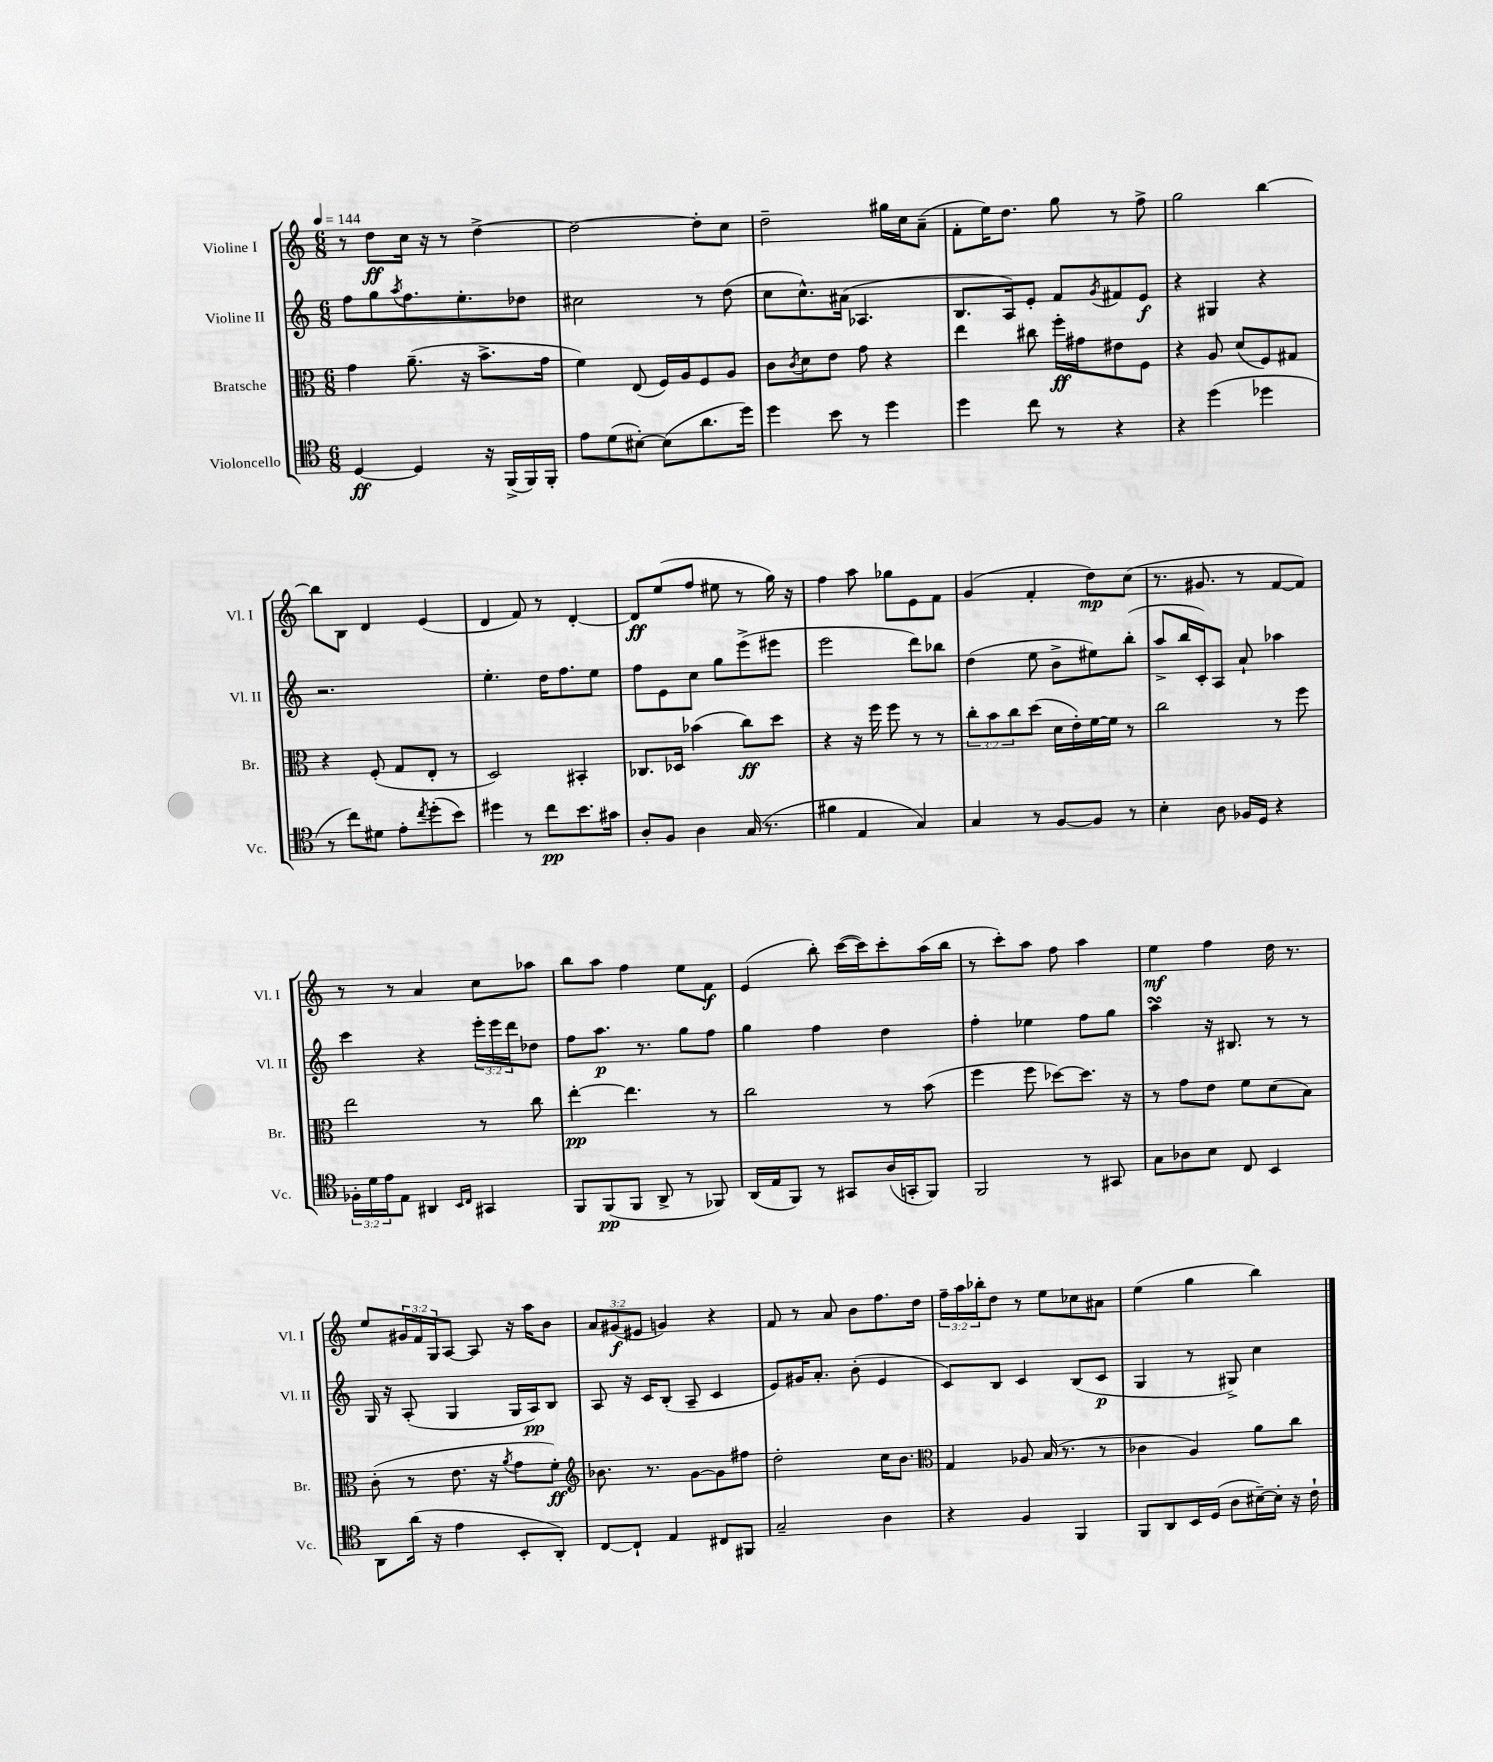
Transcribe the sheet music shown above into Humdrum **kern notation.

**kern	**dynam	**kern	**dynam	**kern	**dynam	**kern	**dynam
*part4	*part4	*part3	*part3	*part2	*part2	*part1	*part1
*staff4	*staff4	*staff3	*staff3	*staff2	*staff2	*staff1	*staff1
*I"Violoncello	*	*I"Bratsche	*	*I"Violine II	*	*I"Violine I	*
*I'Vc.	*	*I'Br.	*	*I'Vl. II	*	*I'Vl. I	*
*clefC4	*	*clefC3	*	*clefG2	*	*clefG2	*
*k[]	*	*k[]	*	*k[]	*	*k[]	*
*M6/8	*	*M6/8	*	*M6/8	*	*M6/8	*
*MM144	*	*MM144	*	*MM144	*	*MM144	*
=1	=1	=1	=1	=1	=1	=1	=1
[4D/	ff	4g\	.	8ff\L	.	8r	.
.	.	.	.	8gg\	.	8dd\L	ff
.	.	.	.	8qaa/	.	.	.
4D/]	.	(8.a~\	.	8.ff\	.	16cc\Jk	.
.	.	.	.	.	.	16r	.
.	.	.	.	.	.	8r	.
.	.	16r	.	8.ee'\	.	.	.
16r	.	8.b^\L	.	.	.	[4dd^\	.
(16FF^/LL	.	.	.	.	.	.	.
16FF/)	.	.	.	8dd-X\J	.	.	.
16FF'/JJ	.	16g\Jk	.	.	.	.	.
=2	=2	=2	=2	=2	=2	=2	=2
8e\L	.	4f\)	.	2cc#X\	.	2dd\_	.
(8d\	.	.	.	.	.	.	.
[8B#X'\J)	.	(8E/	.	.	.	.	.
(8B#\L]	.	16F/LL)	.	.	.	.	.
.	.	16A/J	.	.	.	.	.
8.a\	.	8F/	.	8r	.	8dd'\L]	.
.	.	8A/J	.	(8dd\	.	8cc\J	.
16dd\Jk)	.	.	.	.	.	.	.
=3	=3	=3	=3	=3	=3	=3	=3
4dd\	.	8c\L	.	8cc\L	.	2dd~\	.
.	.	8qc/	.	.	.	.	.
.	.	8d\	.	8.cc^^\)	.	.	.
8b\	.	8e\J	.	.	.	.	.
.	.	.	.	(16a#X\Jk	.	.	.
8r	.	8g\	.	4.A-X/	.	.	.
4dd\	.	4r	.	.	.	16gg#X\LL	.
.	.	.	.	.	.	16cc\J	.
.	.	.	.	.	.	(8a~\J	.
=4	=4	=4	=4	=4	=4	=4	=4
4dd\	.	4ee\	.	8.B/L	.	8f'\L	.
.	.	.	.	.	.	16ee\K)	.
.	.	.	.	16A/k)	.	8.dd\J	.
8cc\	.	8cc#X\	.	8e'/J	.	.	.
8r	.	16ff'\LL	ff	8f/L	.	8gg\	.
.	.	16g#X\J	.	.	.	.	.
.	.	.	.	8qg/	.	.	.
4r	.	8e#X\	.	8f#X/	.	8r	.
.	.	8F\J	.	8e/J	f	8ff^\	.
=5	=5	=5	=5	=5	=5	=5	=5
4r	.	4r	.	4r	.	2gg\	.
(4dd\	.	8A/	.	4G#X/	.	.	.
.	.	(8d/L	.	.	.	.	.
4dd-X\	.	8F/)	.	4r	.	[4bb\	.
.	.	8G#X/J	.	.	.	.	.
!!LO:LB:g=z
=6	=6	=6	=6	=6	=6	=6	=6
8r	.	4r	.	2.r	.	8bb\L]	.
8cc\L)	.	.	.	.	.	8B\J	.
8d#X\J	.	(8F'/	.	.	.	4d/	.
8e'\L	.	8G/L	.	.	.	.	.
8qcc/	.	.	.	.	.	.	.
(8dd'\	.	8E'/J	.	.	.	(4e/	.
8b\J)	.	8r	.	.	.	.	.
=7	=7	=7	=7	=7	=7	=7	=7
4dd#X\	.	2D/)	.	4.ee'\	.	4d/	.
8r	.	.	.	.	.	8f/)	.
8cc\L	pp	.	.	16dd\KL	.	8r	.
.	.	.	.	8.ff\	.	.	.
8.b\	.	4BB#X'/	.	.	.	[4d'/	.
.	.	.	.	8ee\J	.	.	.
16g#X\Jk	.	.	.	.	.	.	.
=8	=8	=8	=8	=8	=8	=8	=8
8A'/L	.	8.C-X/L	.	8ff\L	.	8d/L]	ff
8F/J	.	.	.	8e\	.	(8ee/	.
.	.	16D-X/Jk	.	.	.	.	.
4A\	.	(4b-X\	.	8cc\J	.	8ff/J	.
.	.	.	.	8gg\L	.	8ee#X\	.
(16G/	.	8cc\L)	ff	(8eee^\	.	8r	.
8.r	.	.	.	.	.	.	.
.	.	8dd\J	.	8eee#X\J	.	16gg\)	.
.	.	.	.	.	.	16r	.
=9	=9	=9	=9	=9	=9	=9	=9
4f#X\	.	4r	.	2eee\	.	4ff\	.
4E/	.	16r	.	.	.	8aa\	.
.	.	16ff\	.	.	.	.	.
.	.	8ff\	.	.	.	8gg-X\L	.
4G/)	.	8r	.	8ddd\L)	.	8e\	.
.	.	8r	.	8bb-X\J	.	8f\J	.
=10	=10	=10	=10	=10	=10	=10	=10
4G/	.	12cc'\L	.	(4dd\	.	(4g/	.
.	.	12b\	.	.	.	.	.
.	.	12cc\	.	.	.	.	.
8r	.	(8dd\J	.	8ee\	.	4f'/	.
[8F/L	.	16d\LL	.	8b^\L	.	.	.
.	.	16e'\)	.	.	.	.	.
8F/J]	.	[16f\	.	8ee#X\)	.	8dd\L)	mp
.	.	16f\JJ]	.	.	.	.	.
8r	.	8r	.	(8bb'\J	.	(8cc\J	.
=11	=11	=11	=11	=11	=11	=11	=11
4B'\	.	2cc\	.	8aa^/L	.	8.r	.
.	.	.	.	16bb/L	.	.	.
.	.	.	.	16c'/J)	.	8.g#X/	.
8A\	.	.	.	8A/J	.	.	.
16F-X/LL	.	.	.	8a`/	.	8r	.
16D/JJ	.	.	.	.	.	.	.
4r	.	8r	.	4aa-X\	.	[8f/L	.
.	.	8ff\	.	.	.	8f/J])	.
!!LO:LB:g=z
=12	=12	=12	=12	=12	=12	=12	=12
24F-X'\LL	.	2ee\	.	4ccc\	.	8r	.
24d\	.	.	.	.	.	.	.
24e\J	.	.	.	.	.	.	.
8E\J	.	.	.	.	.	8r	.
4AA#X/	.	.	.	4r	.	4a/	.
16qqBB/LL	.	.	.	.	.	.	.
16qqC/JJ	.	.	.	.	.	.	.
4GG#X/	.	8r	.	24eee'\LL	.	8cc\L	.
.	.	.	.	24eee\	.	.	.
.	.	.	.	24ddd\J	.	.	.
.	.	8cc\	.	8dd-X\J	.	8aa-X\J	.
=13	=13	=13	=13	=13	=13	=13	=13
8FF/L	.	[4ee'\	pp	8ff\L	.	8bb\L	.
(8FF/	pp	.	.	8.aa\J	p	8aa\J	.
8FF/J	.	4.ee\]	.	.	.	4ff\	.
.	.	.	.	8.r	.	.	.
8AA^/	.	.	.	.	.	.	.
8r	.	.	.	8gg\L	.	8ee\L	.
8FF-X/)	.	8r	.	8ff\J	.	8f\J	f
=14	=14	=14	=14	=14	=14	=14	=14
(16AA/LL	.	2cc\	.	4gg\	.	(4e/	.
16E/J	.	.	.	.	.	.	.
8FF/J)	.	.	.	.	.	.	.
8r	.	.	.	4ff\	.	8bb'\)	.
8GG#X/L	.	.	.	.	.	([16ccc\LL	.
.	.	.	.	.	.	16ccc\J])	.
(16A/L	.	8r	.	4dd\	.	8ccc'\	.
16GGn'/J	.	.	.	.	.	.	.
8FF/J)	.	(8b\	.	.	.	(16aa\L	.
.	.	.	.	.	.	16bb\JJ	.
=15	=15	=15	=15	=15	=15	=15	=15
2FF/	.	4ff\	.	4ff'\	.	8r	.
.	.	.	.	.	.	8ccc'\L)	.
.	.	8ff\	.	4ee-X\	.	8aa\J	.
.	.	[8dd-X\L)	.	.	.	8ff\	.
8r	.	8.dd-\J]	.	8ff\L	.	4aa\	.
8GG#X/	.	.	.	8gg\J	.	.	.
.	.	16r	.	.	.	.	.
=16	=16	=16	=16	=16	=16	=16	=16
8G\L	.	8r	.	4aasSSS\	.	4ee\	mf
8A-X\	.	8g\L	.	.	.	.	.
8B\J	.	8e\J	.	16r	.	4ff\	.
.	.	.	.	8.B#X/	.	.	.
8C/	.	8f\L	.	.	.	.	.
4BB/	.	(8d\	.	8r	.	16dd\	.
.	.	.	.	.	.	8.r	.
.	.	8B\J)	.	8r	.	.	.
!!LO:LB:g=z
=17	=17	=17	=17	=17	=17	=17	=17
8AA\L	.	(8c'\	.	16G/	.	8ee/L	.
.	.	.	.	16r	.	.	.
(16a\Jk	.	8r	.	(8A'/	.	24g#X/L	.
.	.	.	.	.	.	24f/	.
16r	.	.	.	.	.	.	.
.	.	.	.	.	.	24G/J	.
4e\	.	8.e\	.	4G/	.	[8A/J	.
.	.	.	.	.	.	8A/]	.
.	.	16r	.	.	.	.	.
.	.	8qa/	.	.	.	.	.
8BB'/L	.	8g\L	.	16G/LL	.	16r	.
.	.	.	.	16A/J)	pp	16aa\KL	.
8AA'/J)	.	8f'\J)	ff	8B/J	.	8b\J	.
=18	=18	=18	=18	=18	=18	=18	=18
*	*	*clefG2	*	*	*	*	*
[8C/L	.	8.b-X\	.	8A/	.	12a/L	.
.	.	.	.	.	.	(12g#X/	f
8C`/J]	.	.	.	16r	.	.	.
.	.	.	.	.	.	12e#X/J	.
.	.	8.r	.	16c/KL	.	.	.
4E/	.	.	.	(8B'/J	.	4gn/)	.
.	.	[8g\L	.	8A~/	.	.	.
8C#X/L	.	8g\]	.	4c/	.	4r	.
8FF#X/J	.	8ff#X\J	.	.	.	.	.
=19	=19	=19	=19	=19	=19	=19	=19
2G~/	.	2dd'\	.	8e/L)	.	8f/	.
.	.	.	.	16g#X/K	.	8r	.
.	.	.	.	8.a'/J	.	.	.
.	.	.	.	.	.	8a/	.
.	.	.	.	(8b'\	.	8b\L	.
4A\	.	16cc\KL	.	4e/	.	8.ff\	.
.	.	8.b\J	.	.	.	.	.
.	.	.	.	.	.	16dd\Jk	.
=20	=20	=20	=20	=20	=20	=20	=20
*	*	*clefC3	*	*	*	*	*
4r	.	4G/	.	8c/L)	.	24ff~\LL	.
.	.	.	.	.	.	24aa\	.
.	.	.	.	.	.	24bb-X'\J	.
.	.	.	.	8B/J	.	8dd\J	.
4F/	.	8A-X/	.	4c/	.	8r	.
.	.	(16B/	.	.	.	8ee\L	.
.	.	8.r	.	.	.	.	.
4FF/	.	.	.	(8B/L	.	8cc-X\	.
.	.	8r	.	8c/J	p	8a#X\J	.
=21	=21	=21	=21	=21	=21	=21	=21
8FF/L	.	4c-X\	.	4G/	.	(4ee\	.
8AA/	.	.	.	.	.	.	.
16BB/L	.	4A/)	.	8r	.	4gg\	.
(16D/JJ	.	.	.	.	.	.	.
8A\L	.	.	.	8G#X^/)	.	.	.
[16B#X~\L)	.	8a\L	.	4cc\	.	4bb\)	.
16B#'\JJ]	.	.	.	.	.	.	.
16r	.	8cc\J	.	.	.	.	.
16c`\	.	.	.	.	.	.	.
==	==	==	==	==	==	==	==
*-	*-	*-	*-	*-	*-	*-	*-
